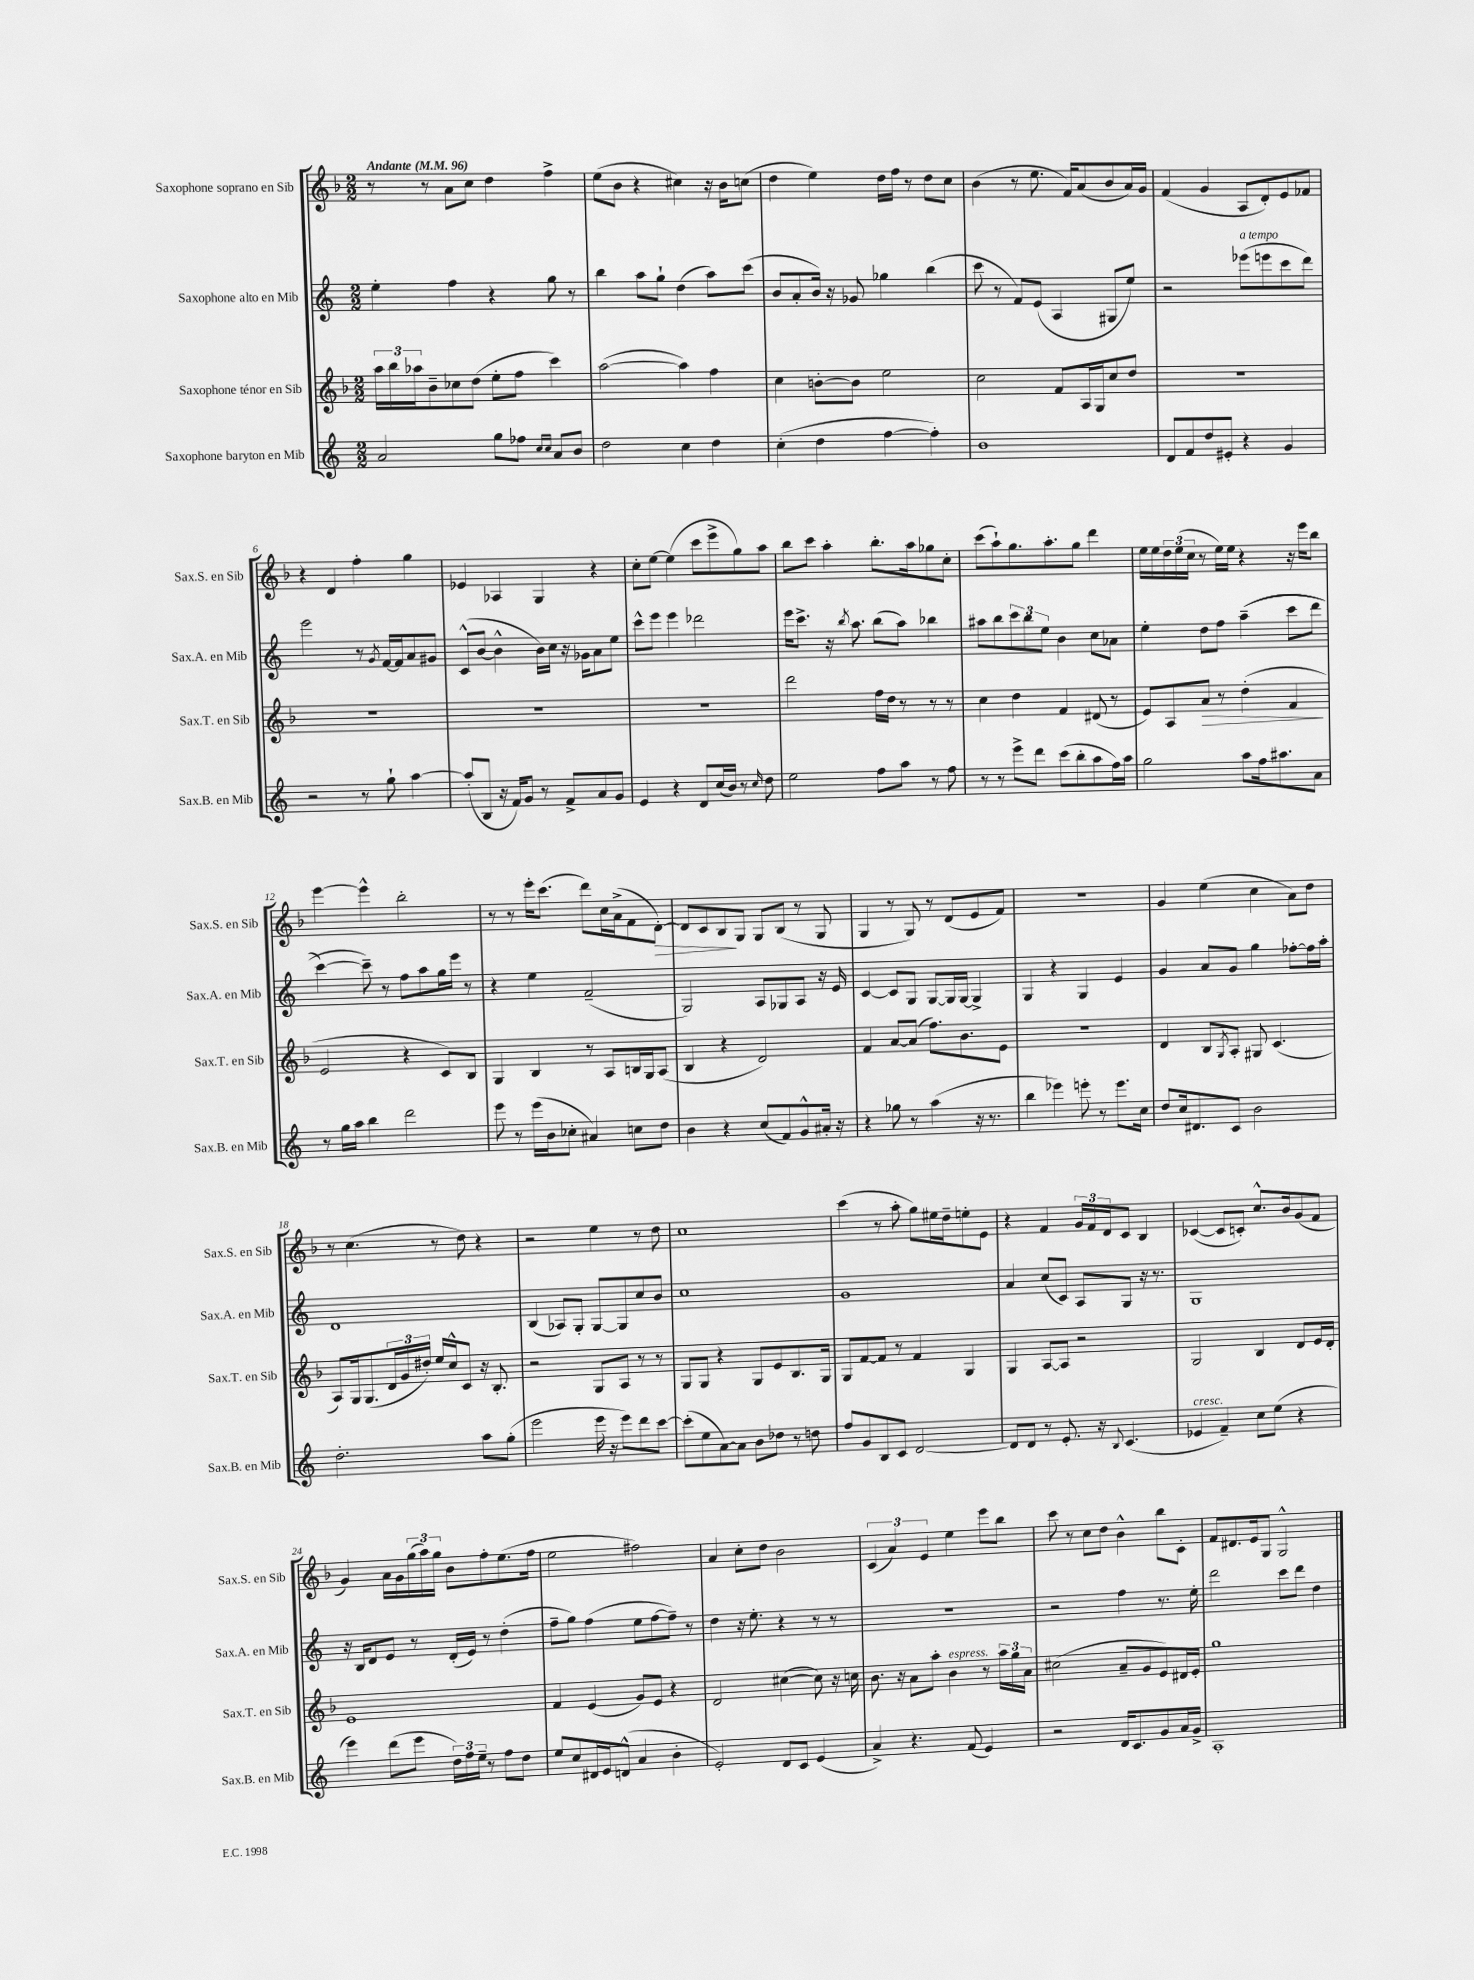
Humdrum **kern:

**kern	**kern	**dynam	**kern	**kern	**dynam
*part4	*part3	*part3	*part2	*part1	*part1
*staff4	*staff3	*staff3	*staff2	*staff1	*staff1
*I"Saxophone baryton en Mib	*I"Saxophone ténor en Sib	*	*I"Saxophone alto en Mib	*I"Saxophone soprano en Sib	*
*I'Sax.B. en Mib	*I'Sax.T. en Sib	*	*I'Sax.A. en Mib	*I'Sax.S. en Sib	*
*clefG2	*clefG2	*	*clefG2	*clefG2	*
*k[]	*k[b-]	*	*k[]	*k[b-]	*
*M2/2	*M2/2	*	*M2/2	*M2/2	*
*MM96	*MM96	*	*MM96	*MM96	*
=1	=1	=1	=1	=1	=1
!	!	!	!	!LO:TX:a:B:t=Andante	!
2a/	24aa\LL	.	4ee'\	8r	.
.	24bb-\	.	.	.	.
.	24aa-X\J	.	.	.	.
.	8b-~\	.	.	8r	.
.	8cc-X\	.	4ff\	8a\L	.
.	(8dd\J	.	.	8cc\J	.
8gg\L	8ee'\L	.	4r	4dd\	.
8ff-X\J	8ff\J	.	.	.	.
16qqcc/LL	.	.	.	.	.
16qqcc/JJ	.	.	.	.	.
8a/L	4ccc\)	.	8gg\	4ff^\	.
8b/J	.	.	8r	.	.
=2	=2	=2	=2	=2	=2
2dd\	([2aa\	.	4bb\	(8ee\L	.
.	.	.	.	8b-\J	.
.	.	.	8aa\L	4r	.
.	.	.	8gg`\J	.	.
4cc\	4aa\])	.	(4dd\	4cc#X\)	.
4dd\	4ff\	.	8aa\L)	16r	.
.	.	.	.	16b-\KL	.
.	.	.	(8ccc\J	(8ccn\J	.
=3	=3	=3	=3	=3	=3
(4cc'\	4cc\	.	8b/L	4dd\	.
.	.	.	8a'/	.	.
4dd\	[8bn'\L	.	16b/Jk)	4ee\)	.
.	.	.	16r	.	.
.	8b\J]	.	8g-X/	.	.
[4ff\	2ee\	.	4gg-X\	16dd\LL	.
.	.	.	.	16ff\JJ	.
.	.	.	.	8r	.
4ff'\])	.	.	(4bb\	8dd\L	.
.	.	.	.	8cc\J	.
=4	=4	=4	=4	=4	=4
1b	2cc\	.	8ccc\	(4b-\	.
.	.	.	8r	.	.
.	.	.	8f/L)	8r	.
.	.	.	(8e/J	8.ee\	.
.	8f/L	.	4A/	.	.
.	.	.	.	16f/KL)	.
.	16A/L	.	.	(8a/	.
.	16G/J	.	.	.	.
.	8cc/	.	8G#X/L	8b-/	.
.	8dd/J	.	8ee/J)	16a/L)	.
.	.	.	.	16g/JJ	.
=5	=5	=5	=5	=5	=5
8d/L	1r	.	2r	(4f/	.
8f/	.	.	.	.	.
8dd/	.	.	.	4g/	.
8e#X'/J	.	.	.	.	.
!	!	!	!LO:TX:a:i:t=a tempo	!	!
4r	.	.	(8eee-X\L	8A/L	.
.	.	.	8eeen\	8d'/)	.
4g/	.	.	8ccc\	8e/	.
.	.	.	8ddd\J)	8f-X/J	.
!!LO:LB:g=z
=6	=6	=6	=6	=6	=6
2r	1r	.	2eee\	4r	.
.	.	.	.	4d/	.
8r	.	.	8r	4ff'\	.
.	.	.	8qg/	.	.
8gg`\	.	.	[16f/LL	.	.
.	.	.	16f/J]	.	.
[4aa\	.	.	8a/	4gg\	.
.	.	.	8g#X/J	.	.
=7	=7	=7	=7	=7	=7
(8aa'/L]	1r	.	(8c^^/L	4e-X/	.
8B/J	.	.	[8b/J	.	.
16r	.	.	4b^^\]	4A-X/	.
16f/KL)	.	.	.	.	.
8g/J	.	.	.	.	.
8r	.	.	16b\LL)	4G/	.
.	.	.	16cc\JJ	.	.
8f^/L	.	.	16r	.	.
.	.	.	16g-X\KL	.	.
8a/	.	.	8a\	4r	.
8g/J	.	.	8ee\J	.	.
=8	=8	=8	=8	=8	=8
4e/	1r	.	8ccc^^\L	8cc'\L	.
.	.	.	8eee\J	[8ee\J	.
4r	.	.	4eee\	(4ee\]	.
8d/L	.	.	2ddd-X\	8ccc\L	.
(16cc/L	.	.	.	8eee^\	.
16b/JJ)	.	.	.	.	.
8r	.	.	.	8gg\)	.
16qqcc/	.	.	.	.	.
8dd\	.	.	.	8aa\J	.
=9	=9	=9	=9	=9	=9
2ee\	2ddd\	.	16eee\KL	8bb-\L	.
.	.	.	8.ccc^\J	.	.
.	.	.	.	8ccc\J	.
.	.	.	16r	4aa'\	.
.	.	.	8qbb/	.	.
.	.	.	8.aa\	.	.
8ff\L	16ff\LL	.	(8bb\L	8.bb-'\L	.
.	16dd\JJ	.	.	.	.
8aa\J	8r	.	8aa\J)	.	.
.	.	.	.	16aa\k	.
8r	8r	.	4bb-X\	8gg-X\	.
8ff\	8r	.	.	8cc'\J	.
=10	=10	=10	=10	=10	=10
8r	4cc\	.	8aa#X\L	(8ccc\L	.
8r	.	.	8bb\	8aa`\)	.
8eee^\L	4dd\	.	12ccc\	8.gg\	.
.	.	.	12bb\	.	.
8ddd\J	.	.	.	.	.
.	.	.	12ee\J	.	.
.	.	.	.	8.aa'\	.
(8ccc\L	4f/	.	4b\	.	.
8bb'\	.	.	.	8gg\J	.
8aa\	(8d#X/	.	8cc\L	4ddd\	.
16ff\L)	8r	.	8a-X\J	.	.
16aa\JJ	.	.	.	.	.
=11	=11	=11	=11	=11	=11
2gg\	8e/L)	.	4ee'\	16ee\LL	.
.	.	.	.	16ee\	.
.	8A/	.	.	24dd\	.
.	.	.	.	(24ee\	.
.	.	.	.	24cc\JJ	.
!	!	!LO:HP:b	!	!	!
.	8a/J	>	8dd\L	8r	.
.	8r	.	8ff\J	16ee\LL)	.
.	.	.	.	16ee\JJ	.
8aa\L	(4dd'\	.	((4aa~\	4r	.
16ff\k	.	.	.	.	.
8.aa#X\	.	.	.	.	.
.	4f/	.	8ccc\L	16r	.
.	.	.	.	16eee\KL	.
8a\J	.	.	8ddd\J	8bb-\J	.
.	.	]	.	.	.
!!LO:LB:g=z
=12	=12	=12	=12	=12	=12
8r	2e/	.	[4ccc\)	[4eee\	.
16gg\LL	.	.	.	.	.
16aa\JJ	.	.	.	.	.
4bb\	.	.	8ccc~\])	4eee^^\]	.
.	.	.	8r	.	.
2ddd\	4r	.	8ff\L	2bb-'\	.
.	.	.	8aa\	.	.
.	8c/L)	.	16gg\L	.	.
.	.	.	16eee\JJ	.	.
.	8B-/J	.	8r	.	.
=13	=13	=13	=13	=13	=13
8eee\	4G/	.	4r	8r	.
8r	.	.	.	8r	.
(16eee\LL	4B-/	.	4ee\	16eee'\KL	.
16b\J	.	.	.	(8.ccc\J	.
8cc-X'\J	.	.	.	.	.
4a#X/)	8r	.	(2f~/	8ddd\L)	.
.	8A/L	.	.	16cc\L	.
.	.	.	.	(16a^\J	.
8ccn\L	16Bn/L	.	.	8f\	.
.	16G/J	.	.	.	.
!	!	!	!	!	!LO:HP:b
8dd\J	(8A/J	.	.	[8d'\J)	>
=14	=14	=14	=14	=14	=14
4b\	4B-/	.	2G/)	8d/L]	.
.	.	.	.	8c/	.
4r	4r	.	.	8B-/	.
.	.	.	.	8G/J	]
(8cc/L	2d/)	.	8A/L	8G/L	.
8f/)	.	.	8G-X/	(8B-/J	.
8g^^/	.	.	8A/J	8r	.
16a#X'/Jk	.	.	16r	8G/	.
16r	.	.	16e/	.	.
=15	=15	=15	=15	=15	=15
4r	4f/	.	[4c/	4G/	.
8gg-X\	[8a/L	.	8c/L]	8r	.
8r	(8a/J]	.	8G/J	8G/)	.
(4aa\	8.ff\L)	.	[8G/L	8r	.
.	.	.	16G/L]	(8d/L	.
.	8.b-\	.	[16G/JJ	.	.
16r	.	.	4G^/]	8e/	.
8.r	.	.	.	.	.
.	8e\J	.	.	8f/J)	.
=16	=16	=16	=16	=16	=16
4bb\	1r	.	4G/	1r	.
4eee-X\)	.	.	4r	.	.
8eeen'\	.	.	4G/	.	.
8r	.	.	.	.	.
8.eee\L	.	.	4e/	.	.
16cc\Jk	.	.	.	.	.
=17	=17	=17	=17	=17	=17
8dd/L	4d/	.	4g/	4g/	.
16cc/k	.	.	.	.	.
8.d#X/	.	.	.	.	.
.	8B-/L	.	8a/L	(4ee\	.
.	8qG/	.	.	.	.
8c/J	8A'/J	.	8g/J	.	.
2b\	8G#X/	.	4gg\	4cc\	.
.	(4.c/	.	.	.	.
.	.	.	[8ff-X'\L	8a\L)	.
.	.	.	16ff-\L]	8dd\J	.
.	.	.	16aa'\JJ	.	.
!!LO:LB:g=z
=18	=18	=18	=18	=18	=18
2.dd'\	8A/L)	.	1d	8r	.
.	16G/k	.	.	(4.cc\	.
.	(8.G/	.	.	.	.
.	24d/L	.	.	.	.
.	24g/	.	.	.	.
.	24dd#X'/JJ)	.	.	.	.
.	16ee/LL	.	.	8r	.
.	16cc^^/J	.	.	.	.
.	8c/J	.	.	8dd\)	.
8aa\L	16r	.	.	4r	.
.	8.B-'/	.	.	.	.
(8gg'\J	.	.	.	.	.
=19	=19	=19	=19	=19	=19
2eee\	2r	.	(4B/	2r	.
.	.	.	8A-X/L)	.	.
.	.	.	8G'/J	.	.
16eee\	8G/L	.	[8G/L	4ee\	.
16r	.	.	.	.	.
8eee\L)	8A/J	.	8G/]	.	.
8ddd\	8r	.	8cc/	8r	.
[8ccc\J	8r	.	8b/J	8dd\	.
=20	=20	=20	=20	=20	=20
(8ccc'\L]	8G/L	.	1cc	1cc	.
8ee\	8G/J	.	.	.	.
[8a\)	4r	.	.	.	.
8a\J]	.	.	.	.	.
8b\L	8G/L	.	.	.	.
8dd-X\J	8e/	.	.	.	.
8r	8.B-/	.	.	.	.
8ddn\	.	.	.	.	.
.	16G/Jk	.	.	.	.
=21	=21	=21	=21	=21	=21
8ff/L	8G/L	.	1g	(4ccc\	.
8g/	[8f/	.	.	.	.
8B/	8f/J]	.	.	8r	.
8c/J	8r	.	.	8aa'\	.
[2d/	4f/	.	.	8gg\L)	.
.	.	.	.	16ee#X\L	.
.	.	.	.	16dd~\J	.
.	4G/	.	.	8een'\	.
.	.	.	.	8e\J	.
=22	=22	=22	=22	=22	=22
8d/L]	4G/	.	4a/	4r	.
8d/J	.	.	.	.	.
8r	[8A/L	.	(8cc/L	4f/	.
8.e'/	8A/J]	.	8c/J)	.	.
.	2r	.	8A/L	24g/LL	.
.	.	.	.	24f/	.
16r	.	.	.	.	.
.	.	.	.	24d/J	.
8qqB/	.	.	.	.	.
(4.c/	.	.	8G/J	8c/J	.
.	.	.	16r	4B-/	.
.	.	.	8.r	.	.
=23	=23	=23	=23	=23	=23
!LO:TX:a:i:t=cresc.	!	!	!	!	!
4e-X/	2G/	.	1G	([4c-X/	.
4f~/)	.	.	.	8c-/L]	.
.	.	.	.	8cn'/J)	.
8cc\L	4B-/	.	.	8.cc^^/L	.
(8ee\J	.	.	.	.	.
.	.	.	.	16b-/k	.
4r	8d/L	.	.	(8g/	.
.	16e/L	.	.	8f/J	.
.	16d'/JJ	.	.	.	.
!!LO:LB:g=z
=24	=24	=24	=24	=24	=24
4eee\)	1e	.	16r	4g/)	.
.	.	.	16B/KL	.	.
.	.	.	8d/	.	.
(8ddd\L	.	.	8e/J	16a\LL	.
.	.	.	.	16g\	.
8eee\J	.	.	8r	(24gg\	.
.	.	.	.	24aa\)	.
.	.	.	.	24gg\JJ	.
24dd\LL)	.	.	(16d'/LL	8b-\L	.
24ff\	.	.	.	.	.
.	.	.	16e/JJ)	.	.
24ee~\JJ	.	.	.	.	.
8r	.	.	8r	8ff'\	.
8ff\L	.	.	(4dd'\	(8.ee\	.
8dd\J	.	.	.	.	.
.	.	.	.	16ff\Jk	.
=25	=25	=25	=25	=25	=25
8ee/L	4f/	.	8ff~\L	2ee\	.
8cc/	.	.	8gg\J)	.	.
16d#X/L	(4e/	.	(4ff\	.	.
16e/J	.	.	.	.	.
(8dn^^/J	.	.	.	.	.
4a/	8g/L)	.	8ee\L	2ff#X\)	.
.	8e/J	.	[8ff\	.	.
4b'\	4r	.	8ff~\J])	.	.
.	.	.	8r	.	.
=26	=26	=26	=26	=26	=26
2e'/)	2d/	.	4dd\	4a/	.
.	.	.	16r	8cc'\L	.
.	.	.	8.ee'\	.	.
.	.	.	.	8dd\J	.
8d/L	([4cc#X\	.	4r	2b-\	.
8c/J	.	.	.	.	.
(4e/	8cc#\])	.	8r	.	.
.	16r	.	8r	.	.
.	16ccn\	.	.	.	.
=27	=27	=27	=27	=27	=27
4a^/)	8.b-\	.	1r	(6c/	.
.	.	.	.	6a/)	.
.	16r	.	.	.	.
4.r	8a\L	.	.	.	.
.	.	.	.	6e/	.
.	8aa'\J	.	.	.	.
!	!LO:TX:a:i:t=espress.	!	!	!	!
.	4b-\	.	.	4ee\	.
(8f/	.	.	.	.	.
4e/)	8r	.	.	8eee\L	.
.	24aa\LL	.	.	8bb-\J	.
.	24gg\	.	.	.	.
.	24a\JJ	.	.	.	.
=28	=28	=28	=28	=28	=28
2r	(2cc#X\	.	2r	8ccc\	.
.	.	.	.	8r	.
.	.	.	.	8cc\L	.
.	.	.	.	8dd\J	.
16d/KL	8a~/L	.	4ff\	4b-^^\	.
8.c/	.	.	.	.	.
.	8g/	.	.	.	.
8g/	8e/)	.	8.r	8bb-\L	.
16a/L	16d#X/L	.	.	8c'\J	.
16g^/JJ	16e'/JJ	.	16ee'\	.	.
=29	=29	=29	=29	=29	=29
1A'	1gg	.	2ddd\	8f/L	.
.	.	.	.	8.d#X/	.
.	.	.	.	16e/k	.
.	.	.	.	8G/J	.
.	.	.	8ccc\L	2G^^/	.
.	.	.	8ddd\J	.	.
.	.	.	4dd\	.	.
==	==	==	==	==	==
*-	*-	*-	*-	*-	*-
